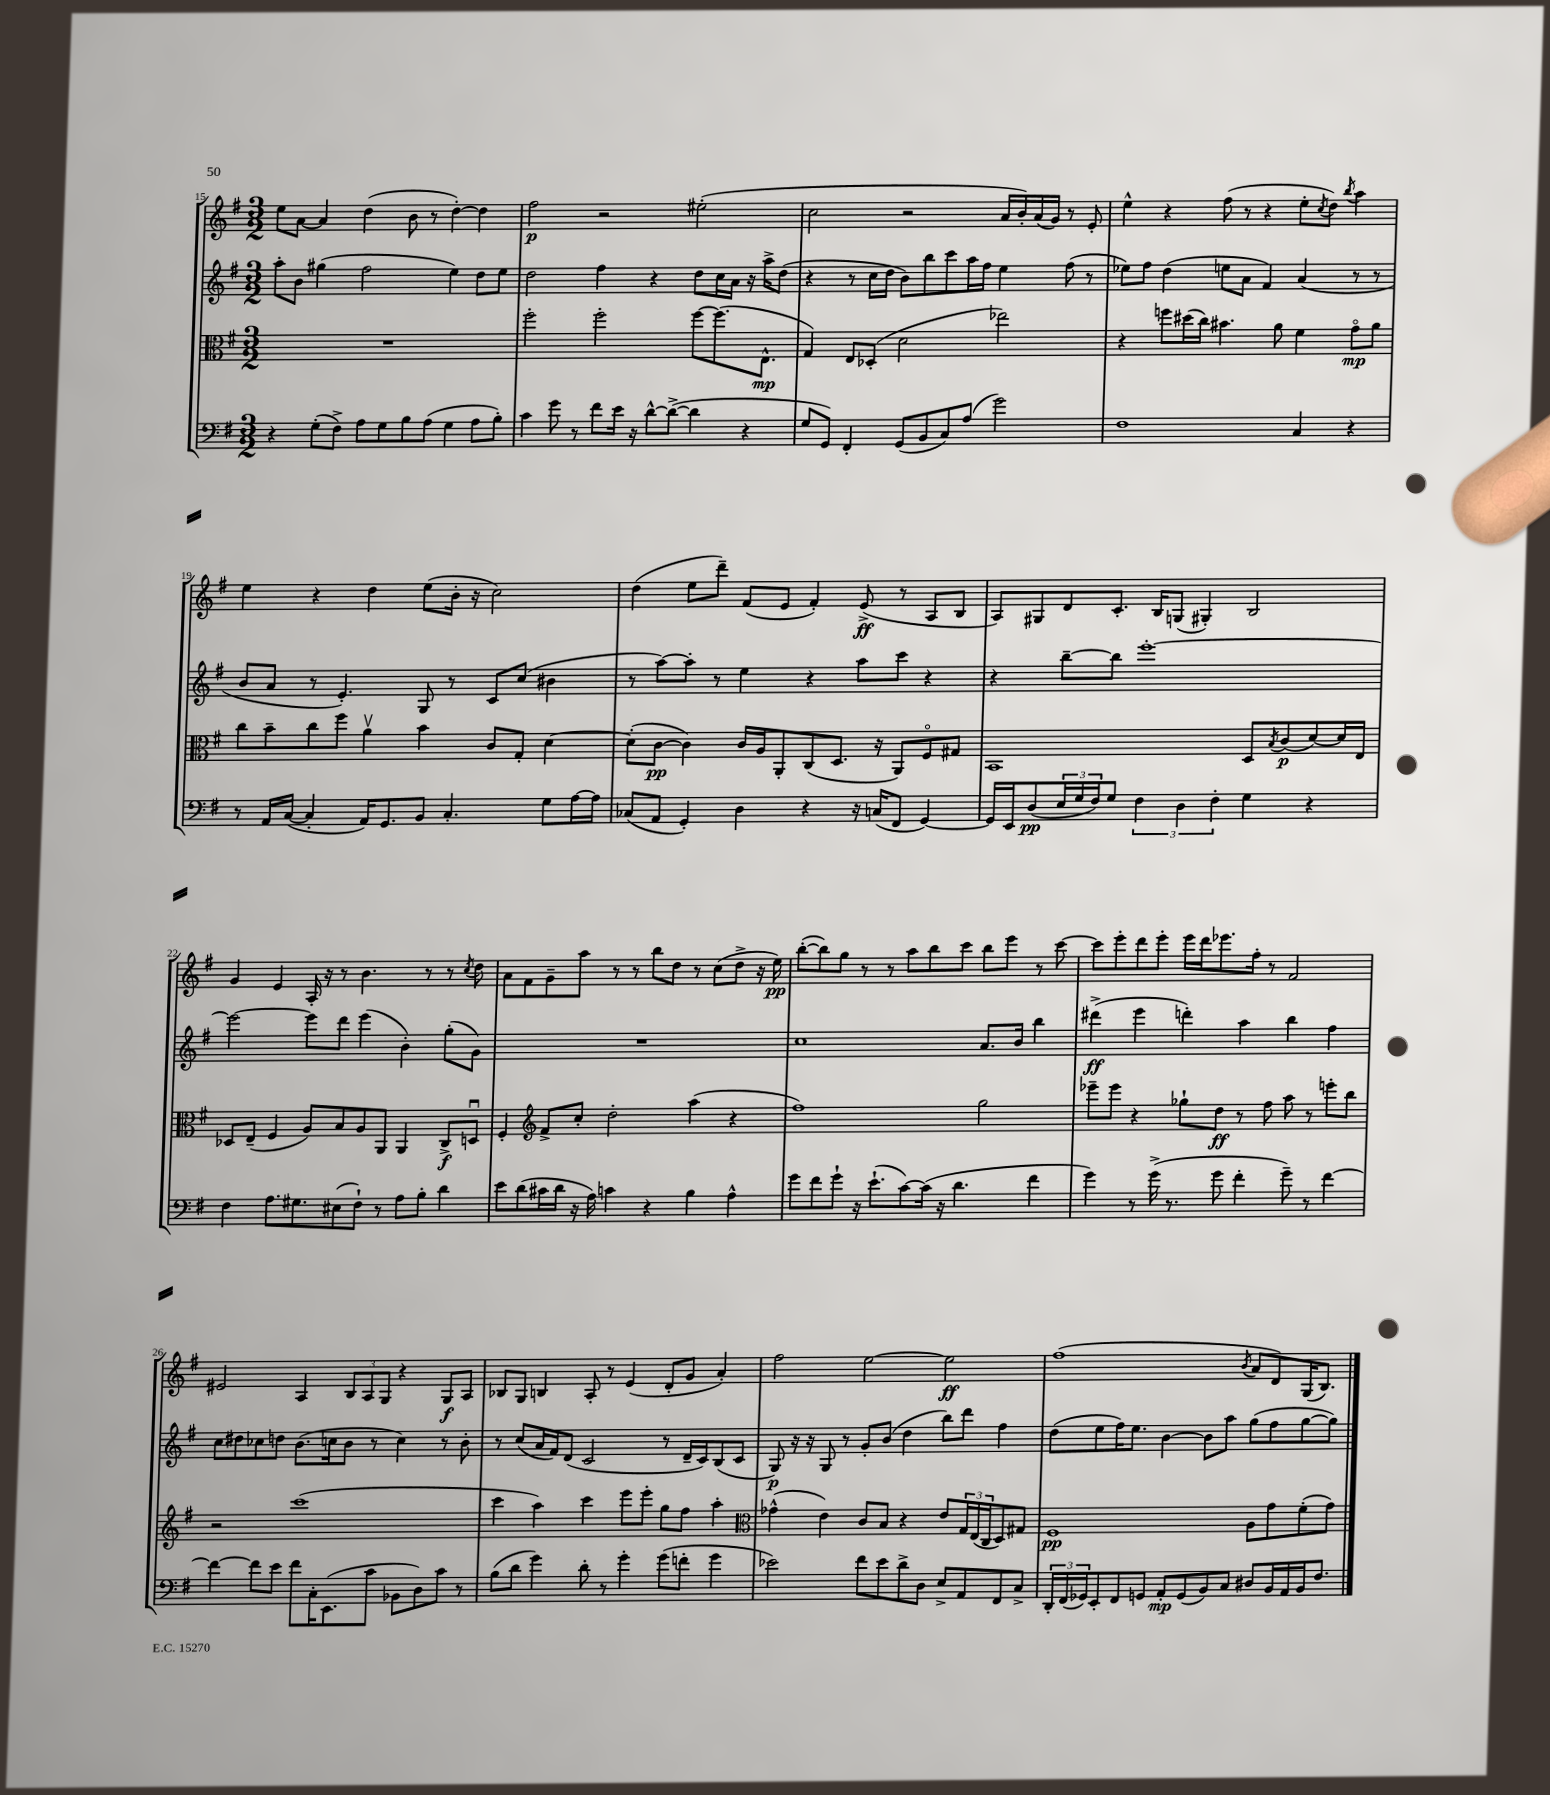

**kern	**dynam	**kern	**dynam	**kern	**dynam	**kern	**dynam
*part4	*part4	*part3	*part3	*part2	*part2	*part1	*part1
*staff4	*staff4	*staff3	*staff3	*staff2	*staff2	*staff1	*staff1
*clefF4	*	*clefC3	*	*clefG2	*	*clefG2	*
*k[f#]	*	*k[f#]	*	*k[f#]	*	*k[f#]	*
*M3/2	*	*M3/2	*	*M3/2	*	*M3/2	*
=15	=15	=15	=15	=15	=15	=15	=15
4r	.	1.r	.	8aa'\L	.	8ee\L	.
.	.	.	.	8b\J	.	[8a\J	.
(8G'\L	.	.	.	(4gg#X\	.	4a/]	.
8F#^\J)	.	.	.	.	.	.	.
8A\L	.	.	.	2ff#\	.	(4dd\	.
8G\	.	.	.	.	.	.	.
8B\	.	.	.	.	.	8b\	.
(8A\J	.	.	.	.	.	8r	.
4G\	.	.	.	4ee\)	.	[4dd'\)	.
8A\L	.	.	.	8dd\L	.	4dd\]	.
8B'\J)	.	.	.	8ee\J	.	.	.
=16	=16	=16	=16	=16	=16	=16	=16
4c\	.	2ff#'\	.	2dd\	.	2ff#\	p
8g\	.	.	.	.	.	.	.
8r	.	.	.	.	.	.	.
8f#\L	.	2ff#'\	.	4ff#\	.	2r	.
16e\Jk	.	.	.	.	.	.	.
16r	.	.	.	.	.	.	.
[8d^^\L	.	.	.	4r	.	.	.
(8d^\J_	.	.	.	.	.	.	.
4d\]	.	[8ff#\L	.	8dd\L	.	(2ee#X'\	.
.	.	(8.ff#\]	.	16cc\L	.	.	.
.	.	.	.	16a\JJ	.	.	.
4r	.	.	.	16r	.	.	.
.	.	8.E^^\J	mp	16aa^\KL	.	.	.
.	.	.	.	(8dd\J	.	.	.
=17	=17	=17	=17	=17	=17	=17	=17
8G/L	.	4G/)	.	4r	.	2cc\	.
8GG/J)	.	.	.	.	.	.	.
4FF#'/	.	8E/L	.	8r	.	.	.
.	.	(8D-X'/J	.	16cc\LL	.	.	.
.	.	.	.	16dd\JJ	.	.	.
(8GG/L	.	2d\	.	8b\L)	.	2r	.
8BB/	.	.	.	8bb\	.	.	.
8C/)	.	.	.	8ccc\	.	.	.
(8A/J	.	.	.	16aa\L	.	.	.
.	.	.	.	16ff#\JJ	.	.	.
2g\)	.	2ee-X\)	.	4ee\	.	16a/LL	.
.	.	.	.	.	.	16b'/)	.
.	.	.	.	.	.	(16a/	.
.	.	.	.	.	.	16g/JJ)	.
.	.	.	.	(8ff#\	.	8r	.
.	.	.	.	8r	.	8e'/	.
=18	=18	=18	=18	=18	=18	=18	=18
1F#	.	4r	.	8ee-X\L)	.	4ee^^\	.
.	.	.	.	8ff#\J	.	.	.
.	.	8ffn\L	.	(4dd\	.	4r	.
.	.	(16dd#X\L	.	.	.	.	.
.	.	16cc\JJ)	.	.	.	.	.
.	.	4.b#X\	.	8een\L	.	(8ff#\	.
.	.	.	.	8a\J	.	8r	.
.	.	.	.	4f#/)	.	4r	.
.	.	8a\	.	.	.	.	.
4C/	.	4f#\	.	(4a/	.	8ee'\L	.
.	.	.	.	.	.	8qcc/	.
.	.	.	.	.	.	8dd\J)	.
.	.	.	.	.	.	8qbb/	.
4r	.	8g\L	mp	8r	.	4aa\	.
.	.	8a\J	.	8r	.	.	.
!!LO:LB:g=z
=19	=19	=19	=19	=19	=19	=19	=19
8r	.	8cc\L	.	8b/L	.	4ee\	.
16AA/LL	.	8b~\	.	8a/J	.	.	.
([16C/JJ	.	.	.	.	.	.	.
4C'/]	.	8cc\	.	8r	.	4r	.
.	.	8ff#\J	.	4.e'/)	.	.	.
16AA/KL)	.	4av\	.	.	.	4dd\	.
8.GG/	.	.	.	.	.	.	.
8BB/J	.	4b\	.	8G/	.	(8ee\L	.
4.C'/	.	.	.	8r	.	16b'\Jk	.
.	.	.	.	.	.	16r	.
.	.	8c/L	.	8c/L	.	2cc\)	.
.	.	8G'/J	.	(8cc/J	.	.	.
8G\L	.	[4d\	.	4b#X\	.	.	.
[16A\L	.	.	.	.	.	.	.
16A\JJ]	.	.	.	.	.	.	.
=20	=20	=20	=20	=20	=20	=20	=20
(8C-X/L	.	(8d'\L]	.	8r	.	(4dd\	.
8AA/J	.	[8c\J	pp	[8aa\L)	.	.	.
4GG'/)	.	4c\])	.	8aa'\J]	.	8ee\L	.
.	.	.	.	8r	.	8ddd~\J)	.
4D\	.	16c/LL	.	4ee\	.	(8f#/L	.
.	.	16A/J	.	.	.	.	.
.	.	8AA'/	.	.	.	8e/J	.
4r	.	(8C/	.	4r	.	4f#'/)	.
.	.	8.D/J	.	.	.	.	.
16r	.	.	.	8aa\L	.	(8e^/	ff
(16Cn/KL	.	16r	.	.	.	.	.
8FF#/J	.	8AA/L)	.	8ccc\J	.	8r	.
[4GG/)	.	8F#/	.	4r	.	8A/L	.
.	.	8G#X/J	.	.	.	8B/J	.
=21	=21	=21	=21	=21	=21	=21	=21
16GG/LL]	.	1BB	.	4r	.	8A/L)	.
16EE/J	.	.	.	.	.	.	.
(8D/	pp	.	.	.	.	8G#X/	.
24E/L	.	.	.	[8bb~\L	.	8d/	.
24G/	.	.	.	.	.	.	.
24F#/J)	.	.	.	.	.	.	.
8G/J	.	.	.	8bb\J]	.	8.c'/J	.
6F#\	.	.	.	[1eee'	.	.	.
.	.	.	.	.	.	16B/KL	.
.	.	.	.	.	.	(8Gn/J	.
6D\	.	.	.	.	.	.	.
.	.	.	.	.	.	4G#X'/)	.
6F#'\	.	.	.	.	.	.	.
4G\	.	8D/L	.	.	.	2B/	.
.	.	8qB/	.	.	.	.	.
.	.	(8c/	p	.	.	.	.
4r	.	[8d/)	.	.	.	.	.
.	.	16d/L]	.	.	.	.	.
.	.	16E/JJ	.	.	.	.	.
!!LO:LB:g=z
=22	=22	=22	=22	=22	=22	=22	=22
4F#\	.	8D-X/L	.	2eee\_	.	4g/	.
.	.	(8E~/J	.	.	.	.	.
8.A\L	.	4F#/	.	.	.	4e/	.
8.G#X\	.	.	.	.	.	.	.
.	.	8A/L)	.	8eee\L]	.	16A'/	.
.	.	.	.	.	.	16r	.
(8E#X\	.	8B/	.	8ddd\J	.	8r	.
8F#`\J)	.	8A/	.	(4eee\	.	4.b\	.
8r	.	8AA/J	.	.	.	.	.
8A\L	.	4AA/	.	4b'\)	.	.	.
8B'\J	.	.	.	.	.	8r	.
4d\	.	8C^/L	f	(8gg'\L	.	8r	.
.	.	.	.	.	.	8qcc/	.
.	.	8Dnu/J	.	8g\J)	.	8dd\	.
=23	=23	=23	=23	=23	=23	=23	=23
8e\L	.	4F#'/	.	1.r	.	8a\L	.
(8d\	.	.	.	.	.	8f#\	.
*	*	*clefG2	*	*	*	*	*
16c#X\L	.	8f#^/L	.	.	.	8g~\	.
16d\JJ	.	.	.	.	.	.	.
16r	.	8cc'/J	.	.	.	8aa\J	.
16A\)	.	.	.	.	.	.	.
4cn\	.	2dd'\	.	.	.	8r	.
.	.	.	.	.	.	8r	.
4r	.	.	.	.	.	8bb\L	.
.	.	.	.	.	.	8dd\J	.
4B\	.	(4aa\	.	.	.	8r	.
.	.	.	.	.	.	(8cc\L	.
4A^^\	.	4r	.	.	.	8dd^\J	.
.	.	.	.	.	.	16r	.
.	.	.	.	.	.	16ee\)	pp
=24	=24	=24	=24	=24	=24	=24	=24
8g\L	.	1ff#)	.	1cc	.	([8bb'\L	.
8f#\	.	.	.	.	.	8bb\])	.
8g`\J	.	.	.	.	.	8gg\J	.
16r	.	.	.	.	.	8r	.
(8.e`\L	.	.	.	.	.	.	.
.	.	.	.	.	.	8r	.
[8c\)	.	.	.	.	.	8aa\L	.
(16c\Jk]	.	.	.	.	.	8bb\	.
16r	.	.	.	.	.	.	.
4.d\	.	.	.	.	.	8ccc\J	.
.	.	2gg\	.	8.a/L	.	8bb\L	.
.	.	.	.	.	.	8eee\J	.
.	.	.	.	16b/Jk	.	.	.
4f#\	.	.	.	4bb\	.	8r	.
.	.	.	.	.	.	[8ccc\	.
=25	=25	=25	=25	=25	=25	=25	=25
4g\)	.	8eee-X~\L	.	(4ddd#X^\	ff	8ccc\L]	.
.	.	8eee-\J	.	.	.	8eee'\	.
8r	.	4r	.	4eee\	.	8ddd\	.
(16g^\	.	.	.	.	.	8eee'\J	.
8.r	.	.	.	.	.	.	.
.	.	8gg-X`\L	.	4dddn'\)	.	16eee\LL	.
.	.	.	.	.	.	16ddd\J	.
8g\	.	8dd\J	ff	.	.	8.eee-X\	.
4f#'\	.	8r	.	4aa\	.	.	.
.	.	.	.	.	.	16ff#'\Jk	.
.	.	8ff#\	.	.	.	8r	.
8g~\)	.	8aa\	.	4bb\	.	2f#/	.
8r	.	8r	.	.	.	.	.
[4f#\	.	8eeen'\L	.	4ff#\	.	.	.
.	.	8bb\J	.	.	.	.	.
!!LO:LB:g=z
=26	=26	=26	=26	=26	=26	=26	=26
4f#\_	.	2r	.	8cc\L	.	2e#X/	.
.	.	.	.	8dd#X\	.	.	.
8f#\L]	.	.	.	8cc-X\	.	.	.
8e\J	.	.	.	8ddn\J	.	.	.
8f#\L	.	(1ccc	.	(8.b\L	.	4A/	.
16C'\K	.	.	.	.	.	.	.
(8.EE\	.	.	.	16ccn\k	.	.	.
.	.	.	.	8b\J	.	12B/L	.
.	.	.	.	.	.	12A/	.
8c\J	.	.	.	8r	.	.	.
.	.	.	.	.	.	12G/J	.
8BB-X\L	.	.	.	4cc\)	.	4r	.
8D\)	.	.	.	.	.	.	.
8c\J	.	.	.	8r	.	8G/L	f
8r	.	.	.	8b'\	.	8A/J	.
=27	=27	=27	=27	=27	=27	=27	=27
(8B\L	.	4ccc\	.	8r	.	8B-X/L	.
8d\J	.	.	.	(8cc/L	.	8G/J	.
4g\)	.	4aa\)	.	16a/L	.	4Bn/	.
.	.	.	.	16f#/J)	.	.	.
.	.	.	.	(8d/J	.	.	.
8d'\	.	4ccc\	.	2c/	.	8A'/	.
8r	.	.	.	.	.	8r	.
4g'\	.	8eee\L	.	.	.	(4e/	.
.	.	8eee'\J	.	.	.	.	.
(8g\L	.	8gg\L	.	8r	.	8d'/L	.
8fn'\J	.	8ff#\J	.	16d~/LL	.	8g/J	.
.	.	.	.	16c/J)	.	.	.
4g\	.	4aa'\	.	(8B/	.	4a'/)	.
.	.	.	.	8c/J	.	.	.
=28	=28	=28	=28	=28	=28	=28	=28
*	*	*clefC3	*	*	*	*	*
2e-X\)	.	(4g-X^^\	.	8G/)	p	2ff#\	.
.	.	.	.	16r	.	.	.
.	.	.	.	16r	.	.	.
.	.	4e\)	.	8G/	.	.	.
.	.	.	.	8r	.	.	.
8f#\L	.	8c/L	.	8g'/L	.	[2ee\	.
8e-\	.	8B/J	.	(8b/J	.	.	.
8d^\	.	4r	.	4dd\	.	.	.
8D\J	.	.	.	.	.	.	.
8E^/L	.	8e/L	.	8bb\L)	.	2ee\]	ff
8AA/	.	24G/L	.	8ddd\J	.	.	.
.	.	(24E/	.	.	.	.	.
.	.	24C/J	.	.	.	.	.
8FF#/	.	8D/)	.	4ff#\	.	.	.
8C^/J	.	8G#X/J	.	.	.	.	.
=29	=29	=29	=29	=29	=29	=29	=29
24DD'/LL	.	1F#	pp	(8dd\L	.	(1ff#	.
(24FF#/	.	.	.	.	.	.	.
24GG-X/J)	.	.	.	.	.	.	.
8EE'/	.	.	.	8ee\	.	.	.
8FF#/	.	.	.	16ff#\K)	.	.	.
.	.	.	.	8.ee\J	.	.	.
8GGn/J	.	.	.	.	.	.	.
8AA'/L	mp	.	.	[4b\	.	.	.
(8GG/	.	.	.	.	.	.	.
8BB/)	.	.	.	8b\L]	.	.	.
8C/J	.	.	.	8aa\J	.	.	.
.	.	.	.	.	.	8qb/	.
8D#X/L	.	8A\L	.	(8gg\L	.	8a/L	.
16BB/L	.	8g\	.	8ff#\	.	8d/)	.
16AA/	.	.	.	.	.	.	.
16BB/J	.	(8f#'\	.	[8gg\	.	(16G/K	.
8.F#/J	.	.	.	.	.	8.B/J)	.
.	.	8g\J)	.	8gg\J])	.	.	.
==	==	==	==	==	==	==	==
*-	*-	*-	*-	*-	*-	*-	*-
